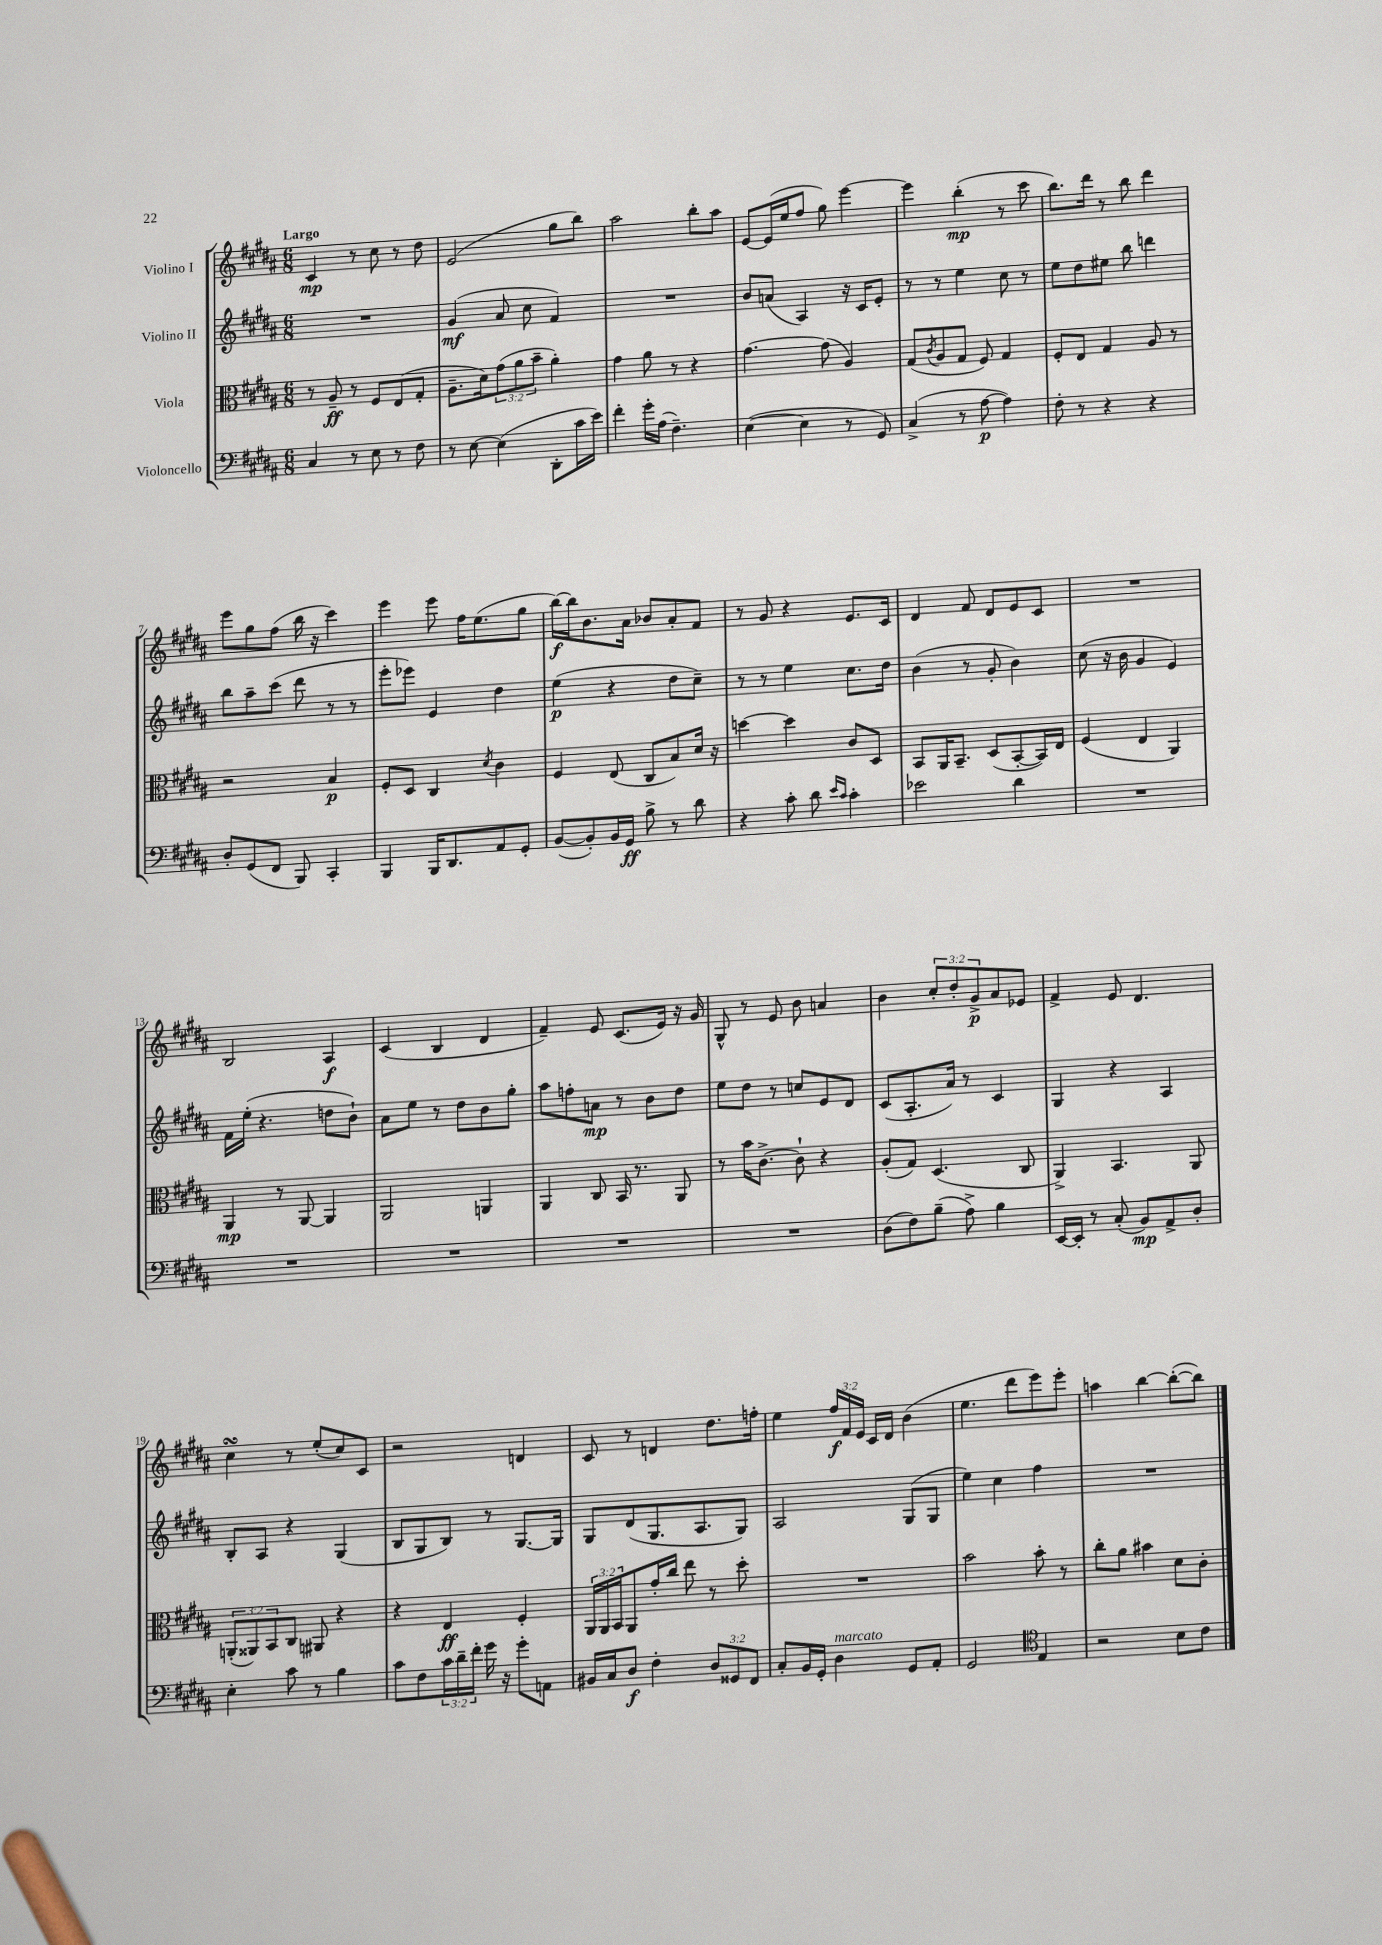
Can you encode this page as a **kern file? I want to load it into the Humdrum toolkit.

**kern	**dynam	**kern	**dynam	**kern	**dynam	**kern	**dynam
*part4	*part4	*part3	*part3	*part2	*part2	*part1	*part1
*staff4	*staff4	*staff3	*staff3	*staff2	*staff2	*staff1	*staff1
*I"Violoncello	*	*I"Viola	*	*I"Violino II	*	*I"Violino I	*
*clefF4	*	*clefC3	*	*clefG2	*	*clefG2	*
*k[f#c#g#d#a#]	*	*k[f#c#g#d#a#]	*	*k[f#c#g#d#a#]	*	*k[f#c#g#d#a#]	*
*M6/8	*	*M6/8	*	*M6/8	*	*M6/8	*
=1	=1	=1	=1	=1	=1	=1	=1
!	!	!	!	!	!	!LO:TX:a:B:t=Largo	!
4C#/	.	8r	.	2.r	.	4c#/	mp
.	.	8A#~/	ff	.	.	.	.
8r	.	8r	.	.	.	8r	.
8E\	.	8F#/L	.	.	.	8cc#\	.
8r	.	(8E/	.	.	.	8r	.
8F#\	.	8G#'/J	.	.	.	8dd#\	.
=2	=2	=2	=2	=2	=2	=2	=2
8r	.	8.A#~\L	.	(4g#/	mf	(2e/	.
[8E\	.	.	.	.	.	.	.
.	.	16d#\k)	.	.	.	.	.
(4E\]	.	(12g#\	.	8a#/	.	.	.
.	.	12a#\	.	.	.	.	.
.	.	.	.	8cc#\	.	.	.
.	.	12b~\J	.	.	.	.	.
8DD#'\L	.	4a#'\)	.	4f#/)	.	8gg#\L	.
16c#\L	.	.	.	.	.	8bb\J)	.
16e\JJ)	.	.	.	.	.	.	.
=3	=3	=3	=3	=3	=3	=3	=3
4f#'\	.	4g#\	.	2.r	.	2aa#\	.
16g#'\LL	.	8a#\	.	.	.	.	.
(16A#\JJ	.	.	.	.	.	.	.
4.F#~\)	.	8r	.	.	.	.	.
.	.	4r	.	.	.	8bb'\L	.
.	.	.	.	.	.	8aa#\J	.
=4	=4	=4	=4	=4	=4	=4	=4
([4E\	.	[4.g#\	.	8b/L	.	[8e/L	.
.	.	.	.	(8an/J	.	(16e/L]	.
.	.	.	.	.	.	16ee/J	.
4E\]	.	.	.	4A#/)	.	8ff#/J	.
.	.	(8g#\]	.	.	.	8gg#\)	.
8r	.	4A#/)	.	16r	.	[4eee\	.
.	.	.	.	16c#/KL	.	.	.
8GG#/)	.	.	.	8e'/J	.	.	.
=5	=5	=5	=5	=5	=5	=5	=5
(4C#^/	.	(8G#/L	.	8r	.	4eee\]	.
.	.	8qc#/	.	.	.	.	.
.	.	8A#/	.	8r	.	.	.
8r	.	8G#/J	.	4ee\	.	(4bb'\	mp
[8A#\	p	8F#/)	.	.	.	.	.
4A#\])	.	4G#/	.	8cc#\	.	8r	.
.	.	.	.	8r	.	8ccc#\	.
=6	=6	=6	=6	=6	=6	=6	=6
8F#'\	.	8F#'/L	.	8ee\L	.	8.bb\L)	.
8r	.	8E/J	.	8dd#\	.	.	.
.	.	.	.	.	.	16ddd#\Jk	.
4r	.	4G#/	.	8ee#X\J	.	8r	.
.	.	.	.	8bb\	.	8bb\	.
4r	.	8A#/	.	4dddn\	.	4ddd#\	.
.	.	8r	.	.	.	.	.
!!LO:LB:g=z
=7	=7	=7	=7	=7	=7	=7	=7
8D#'/L	.	2r	.	8bb\L	.	8eee\L	.
(8GG#/	.	.	.	8aa#~\	.	8gg#\	.
8FF#/J	.	.	.	(8ccc#\J	.	(8ff#\J	.
8BBB/)	.	.	.	8ddd#\	.	16bb\	.
.	.	.	.	.	.	16r	.
4CC#'/	.	4B/	p	8r	.	4ccc#\)	.
.	.	.	.	8r	.	.	.
=8	=8	=8	=8	=8	=8	=8	=8
4BBB/	.	8F#'/L	.	8eee'\L	.	4eee\	.
.	.	8D#/J	.	8eee-X\J)	.	.	.
16BBB/KL	.	4C#/	.	4e/	.	8eee\	.
8.DD#/	.	.	.	.	.	.	.
.	.	.	.	.	.	16ff#\KL	.
.	.	.	.	.	.	(8.ee\	.
.	.	8qd#/	.	.	.	.	.
8AA#/	.	4c#\	.	4dd#\	.	.	.
8GG#'/J	.	.	.	.	.	8gg#\J	.
=9	=9	=9	=9	=9	=9	=9	=9
([8BB/L	.	4F#/	.	(4ee\	p	[16bb\LL)	f
.	.	.	.	.	.	16bb\J]	.
8BB'/])	.	.	.	.	.	8.b\	.
16BB/L	.	(8E/	.	4r	.	.	.
16GG#/JJ	ff	.	.	.	.	16a#\Jk	.
8B^\	.	8C#/L	.	.	.	8b-X/L	.
8r	.	8B/)	.	8dd#\L	.	8a#'/	.
8d#\	.	16d#/Jk	.	8cc#~\J)	.	8f#/J	.
.	.	16r	.	.	.	.	.
=10	=10	=10	=10	=10	=10	=10	=10
4r	.	[4ddn\	.	8r	.	8r	.
.	.	.	.	8r	.	8g#/	.
8c#'\	.	4dd\]	.	4ee\	.	4r	.
8d#\	.	.	.	.	.	.	.
16qqe/LL	.	.	.	.	.	.	.
16qqc#/JJ	.	.	.	.	.	.	.
4c#'\	.	8c#/L	.	8.cc#\L	.	8.e/L	.
.	.	8D#/J	.	.	.	.	.
.	.	.	.	16dd#\Jk	.	16c#/Jk	.
=11	=11	=11	=11	=11	=11	=11	=11
2e-X\	.	8BB/L	.	(4b\	.	4d#/	.
.	.	16AA#/K	.	.	.	.	.
.	.	8.BB~/J	.	.	.	.	.
.	.	.	.	8r	.	8f#/	.
.	.	(8D#/L	.	8g#'/	.	8d#/L	.
4d#\	.	[8BB'/	.	4b\)	.	8e/	.
.	.	16BB/L])	.	.	.	8c#/J	.
.	.	16E/JJ	.	.	.	.	.
=12	=12	=12	=12	=12	=12	=12	=12
2.r	.	(4F#/	.	(8cc#\	.	2.r	.
.	.	.	.	16r	.	.	.
.	.	.	.	16b\	.	.	.
.	.	4E/	.	4g#/	.	.	.
.	.	4AA#/)	.	4e/)	.	.	.
!!LO:LB:g=z
=13	=13	=13	=13	=13	=13	=13	=13
2.r	.	4AA#/	mp	16f#\LL	.	2B/	.
.	.	.	.	(16ee'\JJ	.	.	.
.	.	.	.	4.r	.	.	.
.	.	8r	.	.	.	.	.
.	.	[8AA#/	.	.	.	.	.
.	.	4AA#/]	.	8ddn\L	.	4A#/	f
.	.	.	.	8b`\J)	.	.	.
=14	=14	=14	=14	=14	=14	=14	=14
2.r	.	2AA#/	.	8a#\L	.	(4c#/	.
.	.	.	.	8ee\J	.	.	.
.	.	.	.	8r	.	4B/	.
.	.	.	.	8dd#\L	.	.	.
.	.	4AAn/	.	8b\	.	4d#/	.
.	.	.	.	8gg#'\J	.	.	.
=15	=15	=15	=15	=15	=15	=15	=15
2.r	.	4AA#/	.	8aa#\L	.	4f#~/)	.
.	.	.	.	8ffn'\	.	.	.
.	.	8C#/	.	8an\J	mp	8e/	.
.	.	16BB/	.	8r	.	(8.c#/L	.
.	.	8.r	.	.	.	.	.
.	.	.	.	8b\L	.	.	.
.	.	.	.	.	.	16e/Jk)	.
.	.	8AA#/	.	8dd#\J	.	16r	.
.	.	.	.	.	.	16g#/	.
=16	=16	=16	=16	=16	=16	=16	=16
2.r	.	8r	.	8ee\L	.	8G#^^/	.
.	.	16b\KL	.	8dd#\J	.	8r	.
.	.	[8.c#^\J	.	.	.	.	.
.	.	.	.	8r	.	8e/	.
.	.	8c#`\]	.	8ccn/L	.	8b\	.
.	.	4r	.	8e/	.	4an/	.
.	.	.	.	8d#/J	.	.	.
=17	=17	=17	=17	=17	=17	=17	=17
(8D#\L	.	(8A#'/L	.	(8c#/L	.	4b\	.
8F#\)	.	8G#/J)	.	8.A#'/	.	.	.
(8B~\J	.	(4.D#/	.	.	.	12cc#'/L	.
.	.	.	.	16a#/Jk)	.	.	.
.	.	.	.	.	.	12dd#'/	.
8A#^\)	.	.	.	8r	.	.	.
.	.	.	.	.	.	12g#^/	p
4B\	.	.	.	4c#/	.	8a#/	.
.	.	8C#/	.	.	.	8e-X/J	.
=18	=18	=18	=18	=18	=18	=18	=18
[16EE/LL	.	4AA#^/)	.	4G#/	.	4f#^/	.
16EE'/JJ]	.	.	.	.	.	.	.
8r	.	.	.	.	.	.	.
(8C#'/	.	4.BB/	.	4r	.	8e/	.
8BB/L)	mp	.	.	.	.	4.d#/	.
8AA#^/	.	.	.	4A#/	.	.	.
8D#'/J	.	8AA#/	.	.	.	.	.
!!LO:LB:g=z
=19	=19	=19	=19	=19	=19	=19	=19
4E'\	.	(12AAn'/L	.	8B'/L	.	4cc#sSSS\	.
.	.	12AA##X/)	.	.	.	.	.
.	.	.	.	8A#/J	.	.	.
.	.	12BB/	.	.	.	.	.
8c#\	.	8C#/J	.	4r	.	8r	.
8r	.	8AA#X/	.	.	.	(8ee'/L	.
4B\	.	4r	.	(4G#/	.	8cc#/)	.
.	.	.	.	.	.	8c#/J	.
=20	=20	=20	=20	=20	=20	=20	=20
8c#\L	.	4r	.	8B/L	.	2r	.
8F#\	.	.	.	8G#/	.	.	.
24c#\L	.	4E/	ff	8B/J)	.	.	.
24d#~\	.	.	.	.	.	.	.
24f#'\JJ	.	.	.	.	.	.	.
16g#\	.	.	.	8r	.	.	.
16r	.	.	.	.	.	.	.
8g#'\L	.	4F#'/	.	[8.G#/L	.	4dn/	.
8AAn\J	.	.	.	.	.	.	.
.	.	.	.	16G#/Jk]	.	.	.
=21	=21	=21	=21	=21	=21	=21	=21
16BB#X/LL	.	24AA#/LL	.	8G#/L	.	8c#/	.
.	.	24AA#/	.	.	.	.	.
16C#/J	.	.	.	.	.	.	.
.	.	24BB/J	.	.	.	.	.
8D#/J	f	8AA#/	.	(8d#/	.	8r	.
4F#'\	.	16g#'/L	.	8.G#/	.	4dn/	.
.	.	16cc#/JJ	.	.	.	.	.
.	.	8ee\	.	.	.	.	.
.	.	.	.	8.A#/	.	.	.
12D#/L	.	8r	.	.	.	8.dd#\L	.
12GG##X/	.	.	.	.	.	.	.
.	.	8dd#'\	.	8G#/J)	.	.	.
12FF#/J	.	.	.	.	.	.	.
.	.	.	.	.	.	16ffn'\Jk	.
=22	=22	=22	=22	=22	=22	=22	=22
8C#'/L	.	2.r	.	2A#/	.	4ee\	.
16BB/L	.	.	.	.	.	.	.
16GG#'/JJ	.	.	.	.	.	.	.
!LO:TX:a:i:t=marcato	!	!	!	!	!	!	!
4D#\	.	.	.	.	.	24ff#/LL	f
.	.	.	.	.	.	24f#/	.
.	.	.	.	.	.	24e/JJ	.
.	.	.	.	.	.	16c#/LL	.
.	.	.	.	.	.	16d#/JJ	.
8GG#/L	.	.	.	(8G#/L	.	(4b\	.
8AA#'/J	.	.	.	8G#/J	.	.	.
=23	=23	=23	=23	=23	=23	=23	=23
2GG#/	.	2b\	.	4ee\)	.	4.ee\	.
.	.	.	.	4cc#\	.	.	.
.	.	.	.	.	.	8ddd#\L	.
*clefC4	*	*	*	*	*	*	*
4E/	.	8b'\	.	4ff#\	.	8eee\)	.
.	.	8r	.	.	.	8eee'\J	.
=24	=24	=24	=24	=24	=24	=24	=24
2r	.	8cc#'\L	.	2.r	.	4aan\	.
.	.	8a#\J	.	.	.	.	.
.	.	4b#X\	.	.	.	[4bb\	.
8B\L	.	8d#\L	.	.	.	(8bb'\L_	.
8c#\J	.	8c#'\J	.	.	.	8bb\J])	.
==	==	==	==	==	==	==	==
*-	*-	*-	*-	*-	*-	*-	*-
